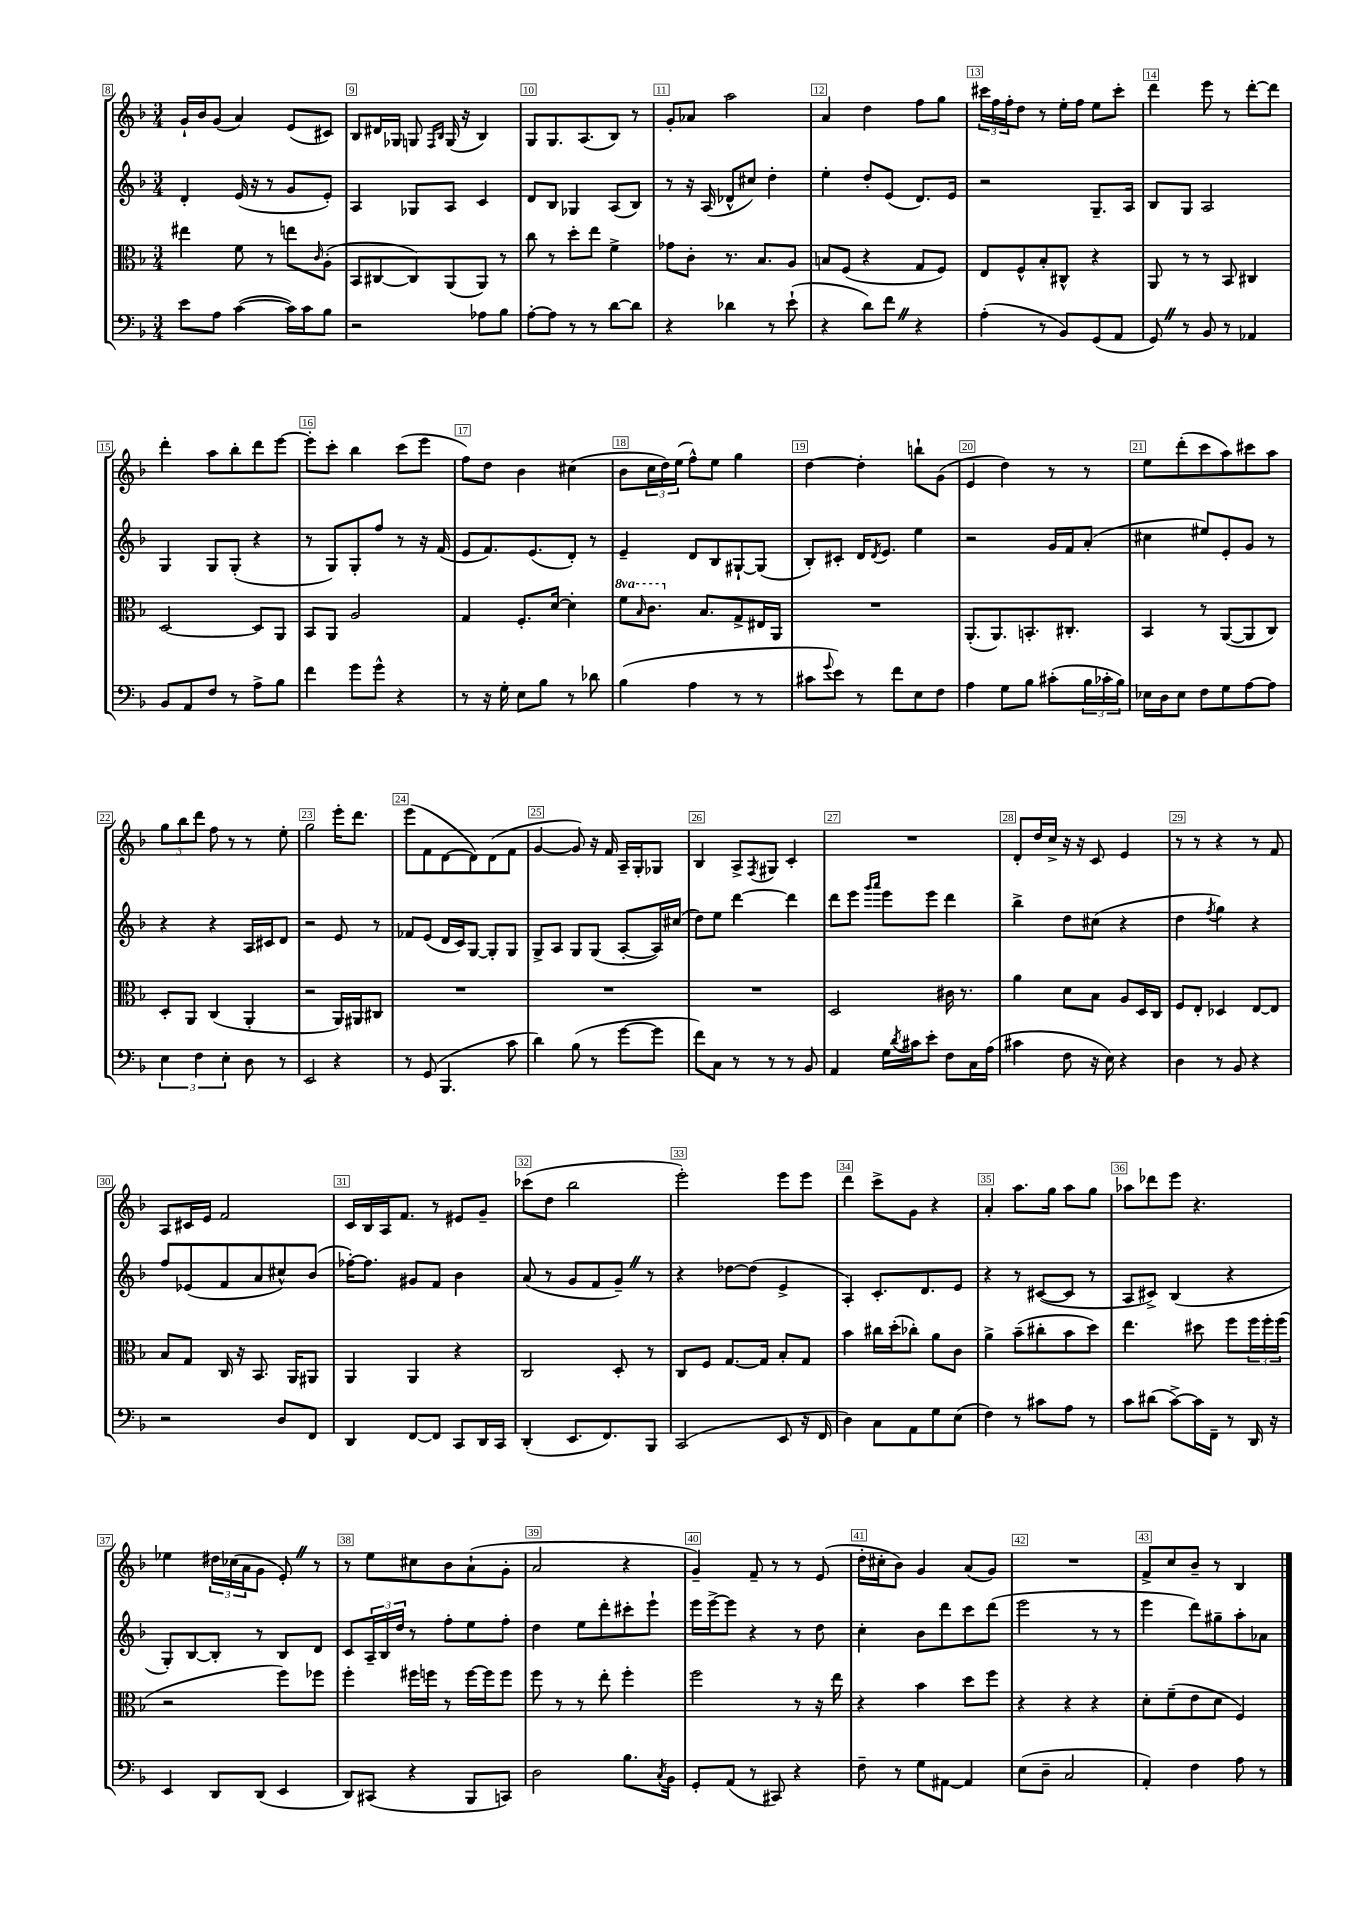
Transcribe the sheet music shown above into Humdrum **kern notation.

**kern	**kern	**kern	**kern
*staff4	*staff3	*staff2	*staff1
*clefF4	*clefC3	*clefG2	*clefG2
*k[b-]	*k[b-]	*k[b-]	*k[b-]
*M3/4	*M3/4	*M3/4	*M3/4
8e\L	4ee#\	4d'/	16g`/LL
.	.	.	16b-/J
8A\J	.	.	(8g/J
([4c\	8f\	(16e/	4a/)
.	.	16r	.
.	8r	8r	.
16c\]LL)	8ee\L	8g/L	(8e/L
16c\J	.	.	.
.	16qqc/	.	.
8B-\J	(8A'\J	8e'/J)	8c#/J)
=	=	=	=
2r	8BB-/L	4A/	8B-/L
.	[8C#/	.	16d#/L
.	.	.	16G-/JJ
.	8C#/])	8G-/L	8G/
.	.	.	16qqF/LL
.	.	.	16qqB-/JJ
.	(8AA/	8A/J	(16G/
.	.	.	16r
8A-\L	8AA/J)	4c/	4B-/)
8B-\J	8r	.	.
=	=	=	=
[8A'\L	8cc\	8d/L	8G/L
8A\]J	8r	8B-/J	8.G/
8r	8dd'\L	4G-/	.
.	.	.	(8.A/
8r	8ee\J	.	.
[8d\L	4f^\	(8A/L	8B-/J)
8d\]J	.	8B-/J)	8r
=	=	=	=
4r	8g-\L	8r	8g'/L
.	8c'\J	16r	8a-/J
.	.	(16A/	.
4d-\	8.r	8d-^^/L	2aa\
.	.	8cc#/J)	.
.	8.B-/L	.	.
8r	.	4dd'\	.
(8e`\	8A/J	.	.
=	=	=	=
4r	8B/L	4ee'\	4a/
.	(8F/J	.	.
8d\L)	4r	8dd'/L	4dd\
8f\J	.	(8e/J	.
4r	8G/L	8.d/L)	8ff\L
.	8F/J)	.	8gg\J
.	.	16e/Jk	.
=	=	=	=
(4A'\	8E/L	2r	24ccc#\LL
.	.	.	24ff\
.	.	.	24ff'\J
.	8F^^/	.	8dd\J
8r	8B-'/	.	8r
8BB-/L)	8C#^^/J	.	16ee'\LL
.	.	.	16ff\JJ
(8GG/	4r	8.G~/L	8ee\L
8AA/J	.	.	8ccc#'\J
.	.	16A/Jk	.
=	=	=	=
8GG/)	8AA/	8B-/L	4ddd\
8r	8r	8G/J	.
8BB-/	8r	2A/	8eee\
8r	8BB-/	.	8r
4AA-/	4C#/	.	[8ddd'\L
.	.	.	8ddd\]J
=	=	=	=
8BB-/L	[2D/	4G/	4ddd'\
8AA/	.	.	.
8F/J	.	8G/L	8aa\L
8r	.	(8G'/J	8bb-'\
8A^\L	8D/]L	4r	8ddd\
8B-\J	8AA/J	.	[8eee\J
=	=	=	=
4f\	8BB-/L	8r	8eee'\]L
.	8AA/J	8G/L)	8ccc'\J
8g\L	2A/	8G'/	4bb-\
8g^^\J	.	8ff/J	.
4r	.	8r	(8ccc\L
.	.	16r	8eee\J
.	.	(16f/	.
=	=	=	=
8r	4G/	8e/L	8ff\L)
16r	.	8.f/)	8dd\J
16G'\	.	.	.
8E\L	8.F'/L	.	4b-\
.	.	(8.e/	.
8B-\J	.	.	.
.	[16d/Jk	.	.
8r	4d'\]	8d'/J)	(4cc#\
8d-\	.	8r	.
=	=	=	=
(4B-\	8ff\L	4e~/	8b-\L
.	16qqb-/	.	.
.	8.cc\J	.	24cc\L
.	.	.	24dd\)
.	.	.	(24ee\JJ
4A\	.	8d/L	8ff^^\L)
.	8.B-/L	.	.
.	.	8B-/	8ee\J
8r	8G^/	[8G#`/	4gg\
8r	16E#/L	(8G#/]J	.
.	16AA/JJ	.	.
=	=	=	=
8c#\L	2.r	8B-'/L)	[4dd\
8qqg/	.	.	.
8e\J)	.	8c#'/J	.
8r	.	16d/LK	4dd'\]
.	.	8qd/	.
.	.	8.e/J	.
8f\L	.	.	.
8E\	.	4ee\	8bb`\L
8F\J	.	.	(8g\J
=	=	=	=
4A\	(8.AA'/L	2r	4e/
.	8.AA/)	.	.
8G\L	.	.	4dd\)
8B-\J	8.BB'/	.	.
(8c#'\L	.	16g/LL	8r
.	8.C#'/J	16f/J	.
24B-\L	.	(8a'/J	8r
24c-'\	.	.	.
24B-\JJ)	.	.	.
=	=	=	=
16E-\LL	4BB-/	4cc#\	8ee\L
16D\J	.	.	.
8E-\J	.	.	(8ddd'\
8F\L	8r	8ee#/L)	8ccc\
8G\	([8AA/L	8e'/	8aa\)
[8A\	8AA/]	8g/J	8ccc#\
8A\]J	8C/J)	8r	8aa\J
=	=	=	=
6E\	8D'/L	4r	12gg\L
.	.	.	12bb-\
.	8AA/J	.	.
6F\	.	.	12ddd\J
.	(4C/	4r	8ff\
6E'\	.	.	.
.	.	.	8r
8D\	4AA'/	16A/LL	8r
.	.	16c#/J	.
8r	.	8d/J	8ee'\
=	=	=	=
2EE/	2r	2r	2gg\
4r	16AA/LL)	8e/	16eee'\LK
.	16AA#/J	.	8.ddd\J
.	8C#/J	8r	.
=	=	=	=
8r	2.r	8f-/L	(8eee\L
(8GG/	.	(8e/J	8f\
4.BBB-/	.	16d/LL	[8d\
.	.	16c/J)	.
.	.	[8G/J	8d\])
.	.	8G'/]L	(8d\
8c\	.	8G/J	8f\J
=	=	=	=
4d\)	2.r	8G^/L	[4g/
.	.	8A/J	.
(8B-\	.	8G/L	8g/])
8r	.	(8G/J	16r
.	.	.	16f/
[8g\L	.	[8A'/L	16A~/LL
.	.	.	16G'/J
8g\]J	.	16A/]L)	8G-/J
.	.	(16cc#/JJ	.
=	=	=	=
8f\L)	2.r	8dd\L)	4B-/
8C\J	.	8ee\J	.
8r	.	[4ddd\	8A^/L
.	.	.	8qF/
8r	.	.	8G#/J
8r	.	4ddd\]	4c'/
8BB-/	.	.	.
=	=	=	=
4AA/	2D/	8ddd\L	2.r
.	.	8eee\J	.
.	.	16qqggg/LL	.
.	.	16qqaaa/JJ	.
16G\LL	.	8eee\L	.
8qd/	.	.	.
16c#\J	.	.	.
8e'\J	.	8eee\J	.
8F\L	16c#\	4ddd\	.
.	8.r	.	.
16C\L	.	.	.
(16A\JJ	.	.	.
=	=	=	=
4c#\	4a\	4bb-^\	8d'/L
.	.	.	16dd/L
.	.	.	16cc^/JJ
8F\	8d\L	8dd\L	16r
.	.	.	16r
16r	8B-\J	(8cc#\J	8c/
16E\)	.	.	.
4r	8A/L	4r	4e/
.	16D/L	.	.
.	16C/JJ	.	.
=	=	=	=
4D\	8F/L	4dd\	8r
.	8E'/J	.	8r
.	.	8qff/	.
8r	4D-/	4gg\)	4r
8BB-/	.	.	.
4r	[8E/L	4r	8r
.	8E/]J	.	8f/
=	=	=	=
2r	8B-/L	8ff/L	8A/L
.	8G/J	(8e-/	16c#/L
.	.	.	16e/JJ
.	16C/	8f/	2f/
.	16r	.	.
.	8.BB-/	8a/	.
8D/L	.	8cc#^^/)	.
.	16AA/LK	.	.
8FF/J	8AA#/J	(8b-/J	.
=	=	=	=
4DD/	4AA/	[16ff-'\LK)	16c/LL
.	.	8.ff-\]J	16B-/
.	.	.	16A/J
.	.	.	8.f/J
[8FF/L	4AA/	8g#/L	.
8FF/]J	.	8f/J	8r
8CC/L	4r	4b-\	8e#/L
16DD/L	.	.	8g~/J
16CC/JJ	.	.	.
=	=	=	=
(4DD'/	2C/	(8a/	(8ccc-\L
.	.	8r	8dd\J
8.EE/L	.	8g/L	2bb-\
.	.	8f/	.
8.FF/)	.	.	.
.	8D'/	8g~/J)	.
8BBB-/J	8r	8r	.
=	=	=	=
(2CC/	8C/L	4r	2eee'\)
.	8F/J	.	.
.	[8.G/L	[8dd-\L	.
.	.	(8dd-\]J	.
.	16G/]Jk	.	.
8EE/	8B-'/L	4e^/	8eee\L
16r	8G/J	.	8eee\J
16FF/	.	.	.
=	=	=	=
4D\)	4b-\	4A'/)	4ddd\
8C\L	16cc#\LL	8.c'/L	8ccc^\L
.	(16dd'\J	.	.
8AA\	8cc-'\J)	.	8g\J
.	.	8.d/	.
8G\	8a\L	.	4r
(8E\J	8c\J	8e/J	.
=	=	=	=
4F\)	4a^\	4r	4a'/
8r	(8b-~\L	8r	8.aa\L
8c#\L	8cc#'\	([8c#/L	.
.	.	.	16gg\Jk
8A\J	8b-\	8c#/]J	8aa\L
8r	8dd\J)	8r	8gg\J
=	=	=	=
8c\L	4.ee\	8A/L	8aa-\L
(8d#\J	.	8c#^/J)	8ddd-\
[8c^\L)	.	(4B-/	8eee\J
16c\]L	8dd#\	.	4.r
16FF~\JJ	.	.	.
8r	8ff\L	4r	.
16DD/	24ff\L	.	.
.	24ff'\	.	.
16r	.	.	.
.	(24ff\JJ	.	.
=	=	=	=
4EE/	2r	8G'/L)	4ee-\
.	.	[8B-/	.
8DD/L	.	8B-'/]J	24dd#\LL
.	.	.	(24cc-\
.	.	.	24a\J
(8DD/J	.	8r	8g\J
4EE/	8ff\L)	8B-/L	8e'/)
.	8ff-\J	8d/J	8r
=	=	=	=
8DD/L)	4ff'\	8c/L	8r
(8CC#/J	.	24A~/L	8ee\L
.	.	24B-/	.
.	.	24dd/JJ	.
4r	16ff#\LL	8r	8cc#\
.	16ff\JJ	.	.
.	8r	8ff'\L	8b-\
8BBB-/L	[16ff\LL	8ee\	(8a`\
.	16ff\]J	.	.
8CC/J)	8ff\J	8ff'\J	8g'\J
=	=	=	=
2D\	8ff\	4dd\	2a/
.	8r	.	.
.	8r	8ee\L	.
.	8ee'\	8ddd'\	.
8.B-\L	4ff'\	8ccc#'\	4r
.	.	8eee`\J	.
8qC/	.	.	.
16BB-\Jk	.	.	.
=	=	=	=
8GG'/L	2ff\	16eee\LL	4g~/)
.	.	[16eee^\J	.
(8AA/J	.	8eee\]J	.
8r	.	4r	8f~/
8CC#/)	.	.	8r
4r	8r	8r	8r
.	16r	8dd\	(8e/
.	16ee\	.	.
=	=	=	=
8F~\	4r	4cc'\	16dd'\LL
.	.	.	16cc#'\J
8r	.	.	8b-\J)
8G\L	4b-\	8b-\L	4g/
[8AA#\J	.	8ddd\	.
4AA#/]	8dd\L	8ccc\	(8a/L
.	8ff\J	(8ddd\J	8g/J)
=	=	=	=
(8E\L	4r	2eee\	2.r
8D~\J	.	.	.
2C/	4r	.	.
.	4r	8r	.
.	.	8r	.
=	=	=	=
4AA'/)	8d'\L	4eee\	8f^/L
.	(8f~\	.	8cc/
4F\	8e\	8ddd\L)	8b-~/J
.	8d\J	8gg#~\	8r
8A\	4F/)	8aa'\	4B-/
8r	.	8a-\J	.
==	==	==	==
*-	*-	*-	*-
